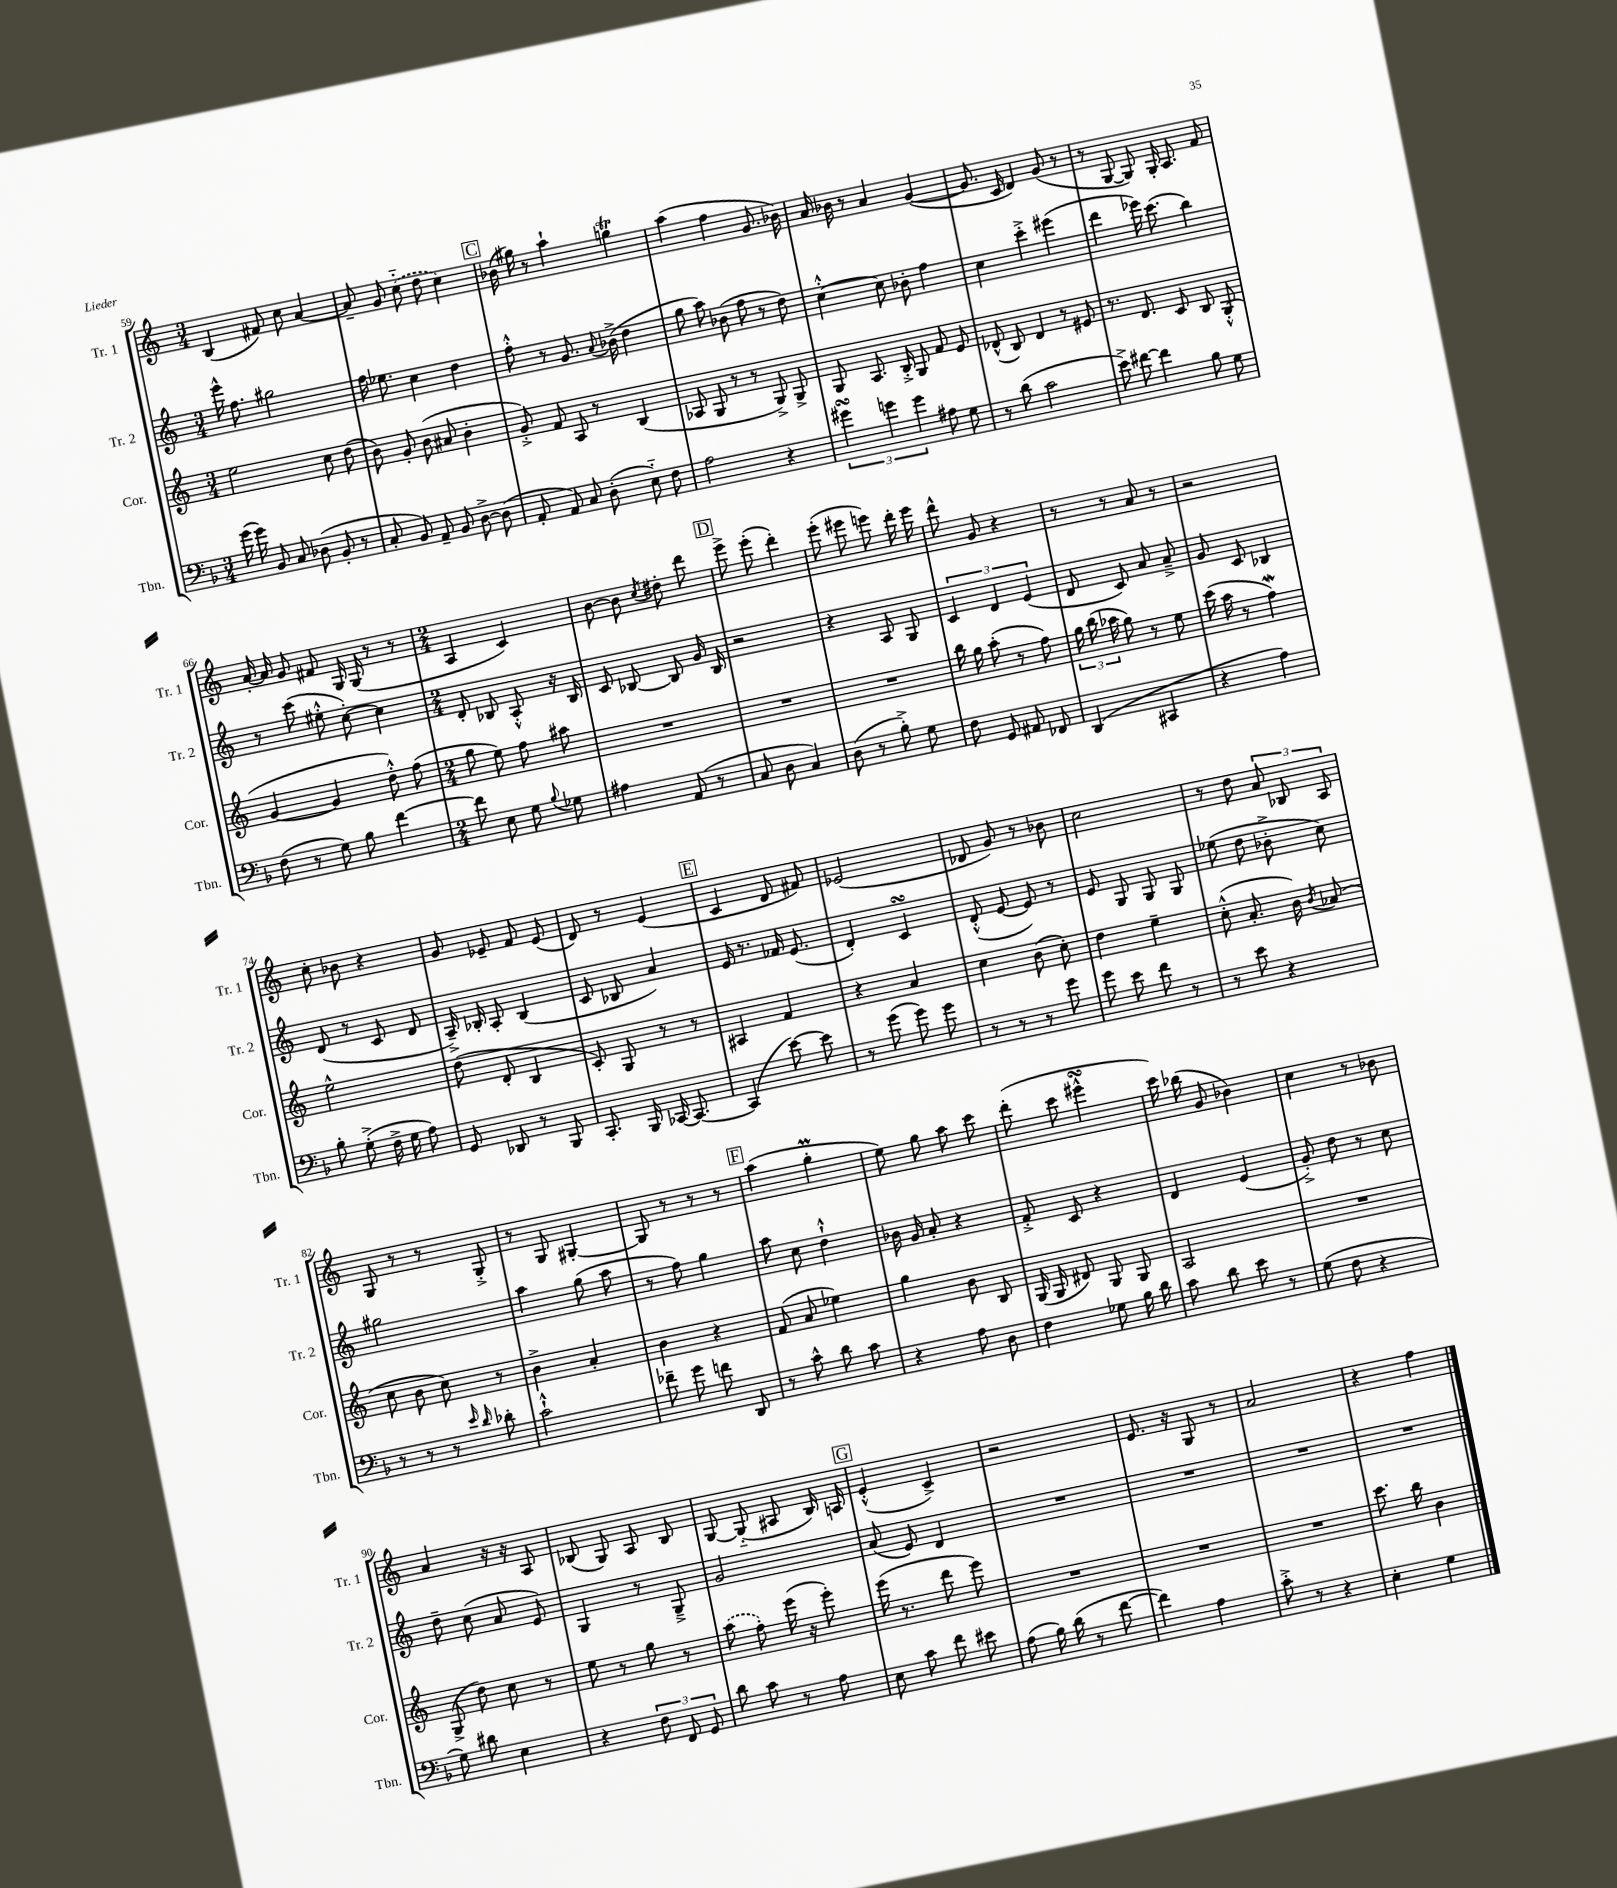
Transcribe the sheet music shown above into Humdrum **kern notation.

**kern	**kern	**kern	**kern
*part4	*part3	*part2	*part1
*staff4	*staff3	*staff2	*staff1
*I"Tbn.	*I"Cor.	*I"Tr. 2	*I"Tr. 1
*I'Tbn.	*I'Cor.	*I'Tr. 2	*I'Tr. 1
*clefF4	*clefG2	*clefG2	*clefG2
*k[b-]	*k[]	*k[]	*k[]
*M3/4	*M3/4	*M3/4	*M3/4
=59	=59	=59	=59
(16g\	2ee\	16eee^^\	(4B/
16g\)	.	8.ff\	.
8BB-/	.	.	.
8C/	.	2gg#X\	8f#X/)
(8D-X\	.	.	8cc\
8BB-'/	8cc\	.	[4a/
8r	(8dd\	.	.
=60	=60	=60	=60
8C'/	8b\)	16ff\	8a~/]
.	.	8.ee-X\	.
8BB-/)	8g'/	.	8g/
8AA~/	(8b\	4cc\	(8cc\
8BB-/	8a#X/	.	8dd\
[8D^\	4b'\	4dd\	4cc\)
(8D\]	.	.	.
!!LO:REH:place=s1:t=C
=61	=61	=61	=61
8AA'/	8g'^/)	8ff'^^\	(16b-X\
.	.	.	16gg#X\)
8AA/)	8f/	8r	8r
8C/	8A/	8.g/	4aa`\
(8D'\	8r	.	.
.	.	8qqa/	.
.	.	(16b-X^\	.
8E\)	(4B/	4dd\	4ggnT\
8F\	.	.	.
=62	=62	=62	=62
2A\	8A-X/	8gg\	(4aa\
.	8G/	8aa\)	.
.	8r	(8b-X\	4ff\
.	8r	8ff\	.
4r	8G^/)	8r	8.g/
.	8G^/	8dd\)	.
.	.	.	16b-X\)
=63	=63	=63	=63
6g#XsSsS\	8G/	[4cc'^^\	16a/
.	.	.	16b-X\
.	8.A/	.	8r
6gn\	.	.	.
.	.	8cc\]	4a/
.	16B'^/	.	.
6g\	.	.	.
.	8G/	8b-X'\	.
8A#X\	8f/	4ff\	([4g/
8G\	8e/	.	.
=64	=64	=64	=64
8r	(8d-X^^/	4cc\	8.g/]
(8d\	8B/)	.	.
.	.	.	16c/
2c\	4d-/	4ccc'^\	4d/)
.	8r	(4eee#X\	(8g/
.	8e#X/	.	8r
=65	=65	=65	=65
8e^\)	8.r	4ddd\	8r
[8f#X\	.	.	[8G/
.	8.d/	.	.
4f#\]	.	16eee-X\)	8G/])
.	.	(8.ccc\	.
.	8c/	.	16G'/
.	.	.	8.A/
8B-\	8B/	4bb\)	.
8G\	(8G'^^/	.	8f/
!!LO:LB:g=z
=66	=66	=66	=66
(8F\	[4g/	8r	[16a'/
.	.	.	16a/]
8r	.	(8ccc\	8g/
8G\)	4g/]	8ee#X'^^\	8f#X/
8B-\	.	[8cc'\)	16G/
.	.	.	(16G/
[4f\	8dd'^^\)	4cc\]	8r
.	(8ff\	.	8r
=67	=67	=67	=67
*M2/4	*M2/4	*M2/4	*M2/4
8f\]	8gg\	8d'/	4A/
8E\	8ee\)	8B-X/	.
8G\	8ff\	8A'^^/	4c/)
8qqB-/	.	.	.
8G-X\	8aa#X\	16r	.
.	.	16B-/	.
=68	=68	=68	=68
4A#X\	2r	8c/	[8b\
.	.	[8B-X/	8b\]
.	.	.	8qcc/
(8AA/	.	8B-/]	8dd#X'\
8r	.	16g/	8ddd\
.	.	16B-/	.
!!LO:REH:place=s1:t=D
=69	=69	=69	=69
8C/	2r	2r	8eee^\
8D\	.	.	(8eee'\
4C/)	.	.	4ddd'\)
=70	=70	=70	=70
(8D\	2r	4r	(8eee'\
8r	.	.	8eee#X\
8B-'^\)	.	8A/	8eeen\)
8G\	.	8G/	16ddd'\
.	.	.	16eee\
=71	=71	=71	=71
8F\	16bb\	6c/	8ddd^^\
.	16gg\	.	.
8GG/	(8aa'\	.	8g/
.	.	6d/	.
8AA#X/	8r	.	4r
.	.	(6e/	.
8FF-X/	8ff\)	.	.
=72	=72	=72	=72
(4DD/	24gg\	8d/	8r
.	(24bb\	.	.
.	24aa-X\	.	.
.	8gg\)	8c/)	8r
4CC#X/	8r	8a/	8a/
.	8ee\	8a~^/	8r
=73	=73	=73	=73
4r	(16ccc\	8g/	2r
.	16aa\	.	.
.	8r	8c/	.
4A\)	4ffw\)	4B-X/	.
!!LO:LB:g=z
=74	=74	=74	=74
8B-'\	2ee^^\	(8d/	8cc'\
(8G'^\	.	8r	8b-X\
16F^\	.	8c/	4r
16G\	.	.	.
8A\)	.	8d/	.
=75	=75	=75	=75
8GG/	(8dd\	16A~^/)	8g/
.	.	16B-X'/	.
8DD-X/	8d'/	8A'/	8e-X~/
8r	4B/	(4B-/	8f/
8BBB-/	.	.	(8e-/
=76	=76	=76	=76
8.CC'/	8c'/)	8c/	8d/)
.	8G/	8B-X/	8r
16BBB-/	.	.	.
[16CC-X/	8r	4a/)	(4e/
8.CC-/_	.	.	.
.	8r	.	.
!!LO:REH:place=s1:t=E
=77	=77	=77	=77
(4CC-/]	4A#X/	16e/	4c/
.	.	8.r	.
[8e\)	4f/	16f-X/	8d/
.	.	(8.e/	.
8e\]	.	.	8f#X/)
=78	=78	=78	=78
8r	4r	4d'/)	(2e-X/
(8g\	.	.	.
8g\)	4a/	4csSSs/	.
8g\	.	.	.
=79	=79	=79	=79
8r	4cc\	(8d'^^/	8d-X/
8r	.	[8e/	8g/)
8r	(8b\	8e/])	8r
8g\	8cc'\)	8r	8b-X\
=80	=80	=80	=80
8g\	4dd\	8e/	2cc\
8e\	.	8G/	.
8f\	4ee~\	8G/	.
8r	.	8G/	.
=81	=81	=81	=81
8r	(8cc'^^\	(8ee-X\	8r
8e\	8.a'/	8dd\	8dd\
4r	.	8b-X'^\	12a/
.	16b\)	.	.
.	.	.	12B-X/
.	8qb/	.	.
.	(8a-X/	8cc\)	.
.	.	.	12A/
!!LO:LB:g=z
=82	=82	=82	=82
8r	8cc\	2gg#X\	8G/
8r	8b\	.	8r
8r	8cc\)	.	8r
16qqe/	.	.	.
16qqd/	.	.	.
8d-X'\	8r	.	8G'^/
=83	=83	=83	=83
2c`^^\	4b^\	4aa\	8r
.	.	.	8G/
.	4a'/	(8gg\	[4G#X'/
.	.	8aa\	.
=84	=84	=84	=84
8f-X~\	4b\	8r	8G#/]
8g\	.	8ff\)	8r
8fn\	4r	4gg\	8r
8DD/	.	.	8r
!!LO:REH:place=s1:t=F
=85	=85	=85	=85
8r	(8f/	8aa\	(4aa\
8c^^\	8a/	8cc\	.
8d\	4ee-X\)	4dd`^^\	4ggM'\
8c\	.	.	.
=86	=86	=86	=86
4r	4gg\	16b-X\	8ee\)
.	.	16g/	.
.	.	8a'/	8gg\
8A\	8b\	4r	8aa\
8D\	8B/	.	8ccc\
=87	=87	=87	=87
4F\	(16G/	8f'^/	(8ddd'\
.	16G/	.	.
.	8d#X/)	8c/	8ccc\
8G-X\	8G/	4r	4eee#XsSsS^^\
16B-\	8G/	.	.
16d\	.	.	.
=88	=88	=88	=88
8c\	2A/	4d/	16ccc\)
.	.	.	(16bb-X\
8d\	.	.	8g/
8e\	.	(4e/	4b-X\)
8r	.	.	.
=89	=89	=89	=89
(8G\	2r	8g'^/)	4cc\
8F\	.	8dd\	.
4r	.	8r	8r
.	.	8cc\	8b-X\
!!LO:LB:g=z
=90	=90	=90	=90
8G\)	(8G^/	8dd~\	4a/
8d#X\	8dd\)	(8cc\	.
4E\	8cc\	8a/	16r
.	.	.	16r
.	8r	8e/)	8A/
=91	=91	=91	=91
4r	8ee\	4G/	(8B-X/
.	8r	.	8G/)
12F\	8gg\	8r	8A/
12FF/	.	.	.
.	8r	8G~^/	8B-/
12GG/	.	.	.
=92	=92	=92	=92
8d\	(8aa\	2g/	[8G/
8c\	8ff'\)	.	(8G/]
8r	(16eee\	.	8A#X/
.	16r	.	.
8A\	8eee'\)	.	16B/)
.	.	.	16An/
!!LO:REH:place=s1:t=G
=93	=93	=93	=93
8E\	(16eee\	(8a/	(4e'^^/
.	8.r	.	.
8c\	.	8e/)	.
8f\	8ddd\	4d/	4c^/)
8e#X\	8eee\)	.	.
=94	=94	=94	=94
(8A\	2r	2r	2r
16B-\)	.	.	.
(16d\	.	.	.
8r	.	.	.
[8f\	.	.	.
=95	=95	=95	=95
4f\])	2r	2r	8.e/
.	.	.	16r
4A\	.	.	8G/
.	.	.	8r
=96	=96	=96	=96
8c'^\	2r	2r	2a/
8r	.	.	.
4r	.	.	.
=97	=97	=97	=97
4E'\	8.ccc\	2r	4r
.	16bb\	.	.
4G\	4b\	.	4ff\
==	==	==	==
*-	*-	*-	*-
